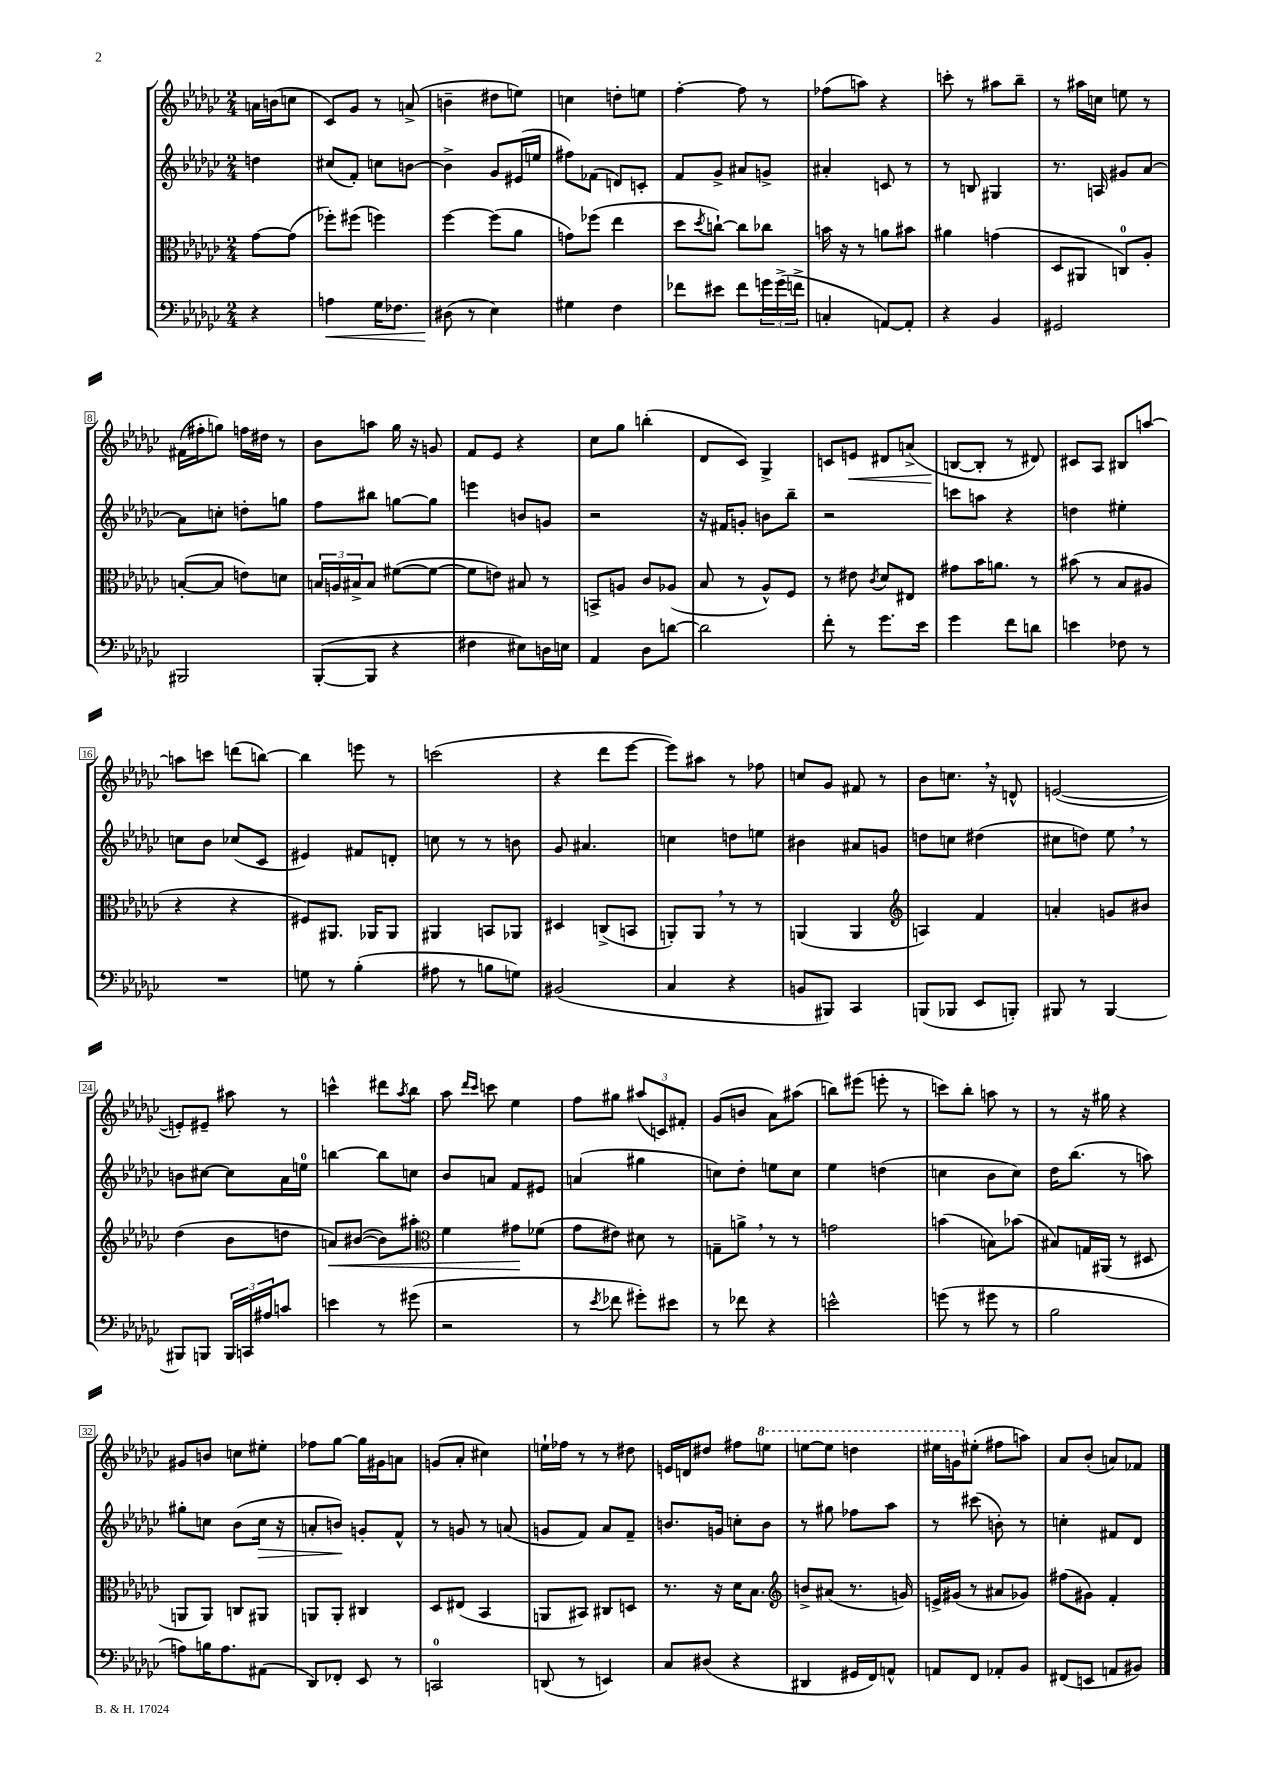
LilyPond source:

<<
\new StaffGroup <<
\new Staff = "s0" {
    \clef treble \key ges \major \numericTimeSignature \time 2/4 \partial 4
    a'16 b'16( c''8 |
    ces'8) ges'8 r8 a'8->( |
    b'4-- dis''8 e''8) |
    c''4 d''8-. e''8 |
    f''4~-. f''8 r8 |
    fes''8( a''8) r4 |
    c'''8-. r8 ais''8 bes''8-- |
    r8 ais''16 c''16 e''8 r8 |
    fis'16( fis''16-. g''8) f''16 dis''16 r8 |
    bes'8 a''8 ges''16 r16 g'8 |
    f'8 ees'8 r4 |
    ces''8 ges''8 b''4-.( |
    des'8 ces'8) ges4-> |
    c'8 e'8\< dis'8 a'8->( |
    b8~\! b8-. r8 dis'8) |
    cis'8 aes8 bis8 a''8~ |
    a''8 c'''8 d'''8( b''8~) |
    b''4 e'''8 r8 |
    c'''2( |
    r4 des'''8 ees'''8~ |
    ees'''8) ais''8 r8 fes''8 |
    c''8 ges'8 fis'8 r8 |
    bes'8 c''8. \breathe r16 d'8-^ |
    e'2~( |
    e'8-.) eis'8-- ais''8 r8 |
    c'''4-^ dis'''8 \acciaccatura { aes''8 } bes''8 |
    aes''8 \grace { des'''16 ces'''16 } c'''8 ees''4 |
    f''8 gis''8 \tuplet 3/2 { ais''8( c'8) fis'8-. } |
    ges'8( b'8 aes'8) ais''8( |
    b''8) eis'''8( e'''8-. r8 |
    c'''8) bes''8-. a''8 r8 |
    r8 r16 gis''16 r4 |
    gis'8 b'8 c''8 eis''8-. |
    fes''8 ges''8~ ges''16 gis'16 a'8 |
    g'8( aes'8-. cis''4) |
    e''16-! fes''16 r8 r8 dis''8 |
    e'16 d'16 dis''8 fis''8 \ottava #1 e'''8 |
    e'''8~ e'''8 d'''4 |
    eis'''16 g''16 \ottava #0 eis''8-.( fis''8 a''8) |
    aes'8 bes'8-.( a'8) fes'8 \bar "|." |
}
\new Staff = "s1" {
    \clef treble \key ges \major \numericTimeSignature \time 2/4 \partial 4
    d''4 |
    cis''8( f'8-.) c''8 b'8~ |
    b'4-> ges'8 eis'16( e''16 |
    fis''8) fes'8( d'8) c'8-. |
    f'8 ges'8-> ais'8 g'8-> |
    ais'4-. c'8 r8 |
    r8 b8 gis4 |
    r8. a16 gis'8 aes'8~ |
    aes'8 c''8-. d''8-. g''8 |
    f''8 bis''8 g''8~ g''8 |
    e'''4 b'8 g'8 |
    r2 |
    r16 fis'16 g'8-. b'8 bes''8-- |
    r2 |
    c'''8 a''8 r4 |
    d''4 eis''4-. |
    c''8 bes'8 ces''8( ces'8 |
    eis'4) fis'8 d'8-. |
    c''8 r8 r8 b'8 |
    ges'8 ais'4. |
    c''4 d''8 e''8 |
    bis'4 ais'8 g'8 |
    d''8 c''8 dis''4( |
    cis''8 d''8) ees''8 \breathe r8 |
    b'8 cis''8~ cis''8 aes'16 e''16-0 |
    b''4~ b''8 c''8 |
    bes'8 a'8 f'8 eis'8 |
    a'4( gis''4 |
    c''8) des''8-. e''8 c''8 |
    ees''4 d''4( |
    c''4 bes'8 c''8) |
    des''16 bes''8.( r8 a''8) |
    gis''8-. c''8 bes'8( c''16\> r16 |
    a'8-. b'8\!) g'8-. f'8-^ |
    r8 g'8 r8 a'8( |
    g'8 f'8) aes'8 f'8-- |
    b'8. g'16 c''8-. b'8 |
    r8 gis''8 fes''8 aes''8 |
    r8 cis'''8( b'8-.) r8 |
    c''4-. fis'8 des'8 \bar "|." |
}
\new Staff = "s2" {
    \clef alto \key ges \major \numericTimeSignature \time 2/4 \partial 4
    ges'8~ ges'8( |
    fes''8-.) fis''8( f''4) |
    f''4~ f''8( aes'8 |
    g'8) fes''8( ees''4 |
    des''8 \acciaccatura { des''8 } c''8~-!) c''8 ces''8 |
    b'16 r16 r8 a'8 bis'8 |
    ais'4 g'4( |
    des8 ais,8 c8-0) aes8-. |
    b8~-.( b8 e'8) d'8 |
    \tuplet 3/2 { b16 a16 bis16-> } bis8 fis'8~( fis'8~ |
    fis'8 e'8) bis8 r8 |
    b,8-> a8 ces'8 aes8( |
    bes8 r8 aes8-^) f8 |
    r8 eis'8 \acciaccatura { ces'8 } des'8 eis8 |
    gis'8 bes'16 a'8. r8 |
    bis'8( r8 bes8 ais8 |
    r4 r4 |
    fis8) ais,8. aes,16 aes,8 |
    ais,4 b,8 aes,8 |
    dis4 c8->( b,8 |
    a,8-.) a,8 \breathe r8 r8 |
    a,4( a,4 |
    \clef treble a4) f'4 |
    a'4-. g'8 bis'8 |
    des''4( bes'8 d''8 |
    a'8\<) bis'8~( bis'8) ais''8-. |
    \clef alto f'4 gis'8\! fes'8( |
    ges'8 eis'8) dis'8 r8 |
    g8-- a'8-> \breathe r8 r8 |
    g'2 |
    b'4( b8) bes'8( |
    bis8) g16 ais,16( r8 dis8 |
    a,8 a,8) c8 ais,8 |
    a,8 a,8-. cis4 |
    des8 eis8( bes,4 |
    a,8 bis,8) cis8 d8 |
    r8. r16 des'16 bes8. |
    \clef treble b'8-> ais'8( r8. g'16) |
    e'16-> gis'16( r8 ais'8 ges'8) |
    fis''8( gis'8) f'4-. \bar "|." |
}
\new Staff = "s3" {
    \clef bass \key ges \major \numericTimeSignature \time 2/4 \partial 4
    r4 |
    a4\< ges16 fes8. |
    dis8\!( r8 ees4) |
    gis4 f4 |
    fes'8 eis'8 fes'8 \tuplet 3/2 { g'16 g'16->( f'16-> } |
    c4-. a,8~) a,8-. |
    r4 bes,4 |
    gis,2 |
    bis,,2 |
    bes,,8~-.( bes,,8 r4 |
    fis4 eis8) d16 e16 |
    aes,4 des8 d'8~ |
    d'2 |
    f'8-. r8 ges'8. ees'16 |
    ges'4 f'8 d'8 |
    e'4 fes8 r8 |
    R2 |
    g8 r8 bes4-.( |
    ais8 r8 b8 g8) |
    bis,2( |
    ces4 r4 |
    b,8 bis,,8) ces,4 |
    b,,8( bes,,8 ees,8 b,,8-.) |
    bis,,8 r8 bis,,4~ |
    bis,,8 b,,8 \tuplet 3/2 { b,,16 c,16 ais16 } c'8 |
    e'4 r8 gis'8( |
    r2 |
    r8 \acciaccatura { ees'8 } fes'8 gis'8-.) eis'8 |
    r8 fes'8 r4 |
    e'2-^ |
    g'8( r8 gis'8 r8 |
    bes2 |
    a8) b16 a8. ais,8( |
    des,8) fes,8-. ees,8 r8 |
    c,2-0 |
    d,8( r8 e,4) |
    ces8 dis8( r4 |
    dis,4 gis,16 f,16) a,8-^ |
    a,8 f,8 aes,8-. bes,8 |
    fis,8( e,8 a,8 bis,8) \bar "|." |
}
>>
>>
\layout { \context { \Score \override BarNumber.stencil = #(make-stencil-boxer 0.1 0.3 ly:text-interface::print) } }
